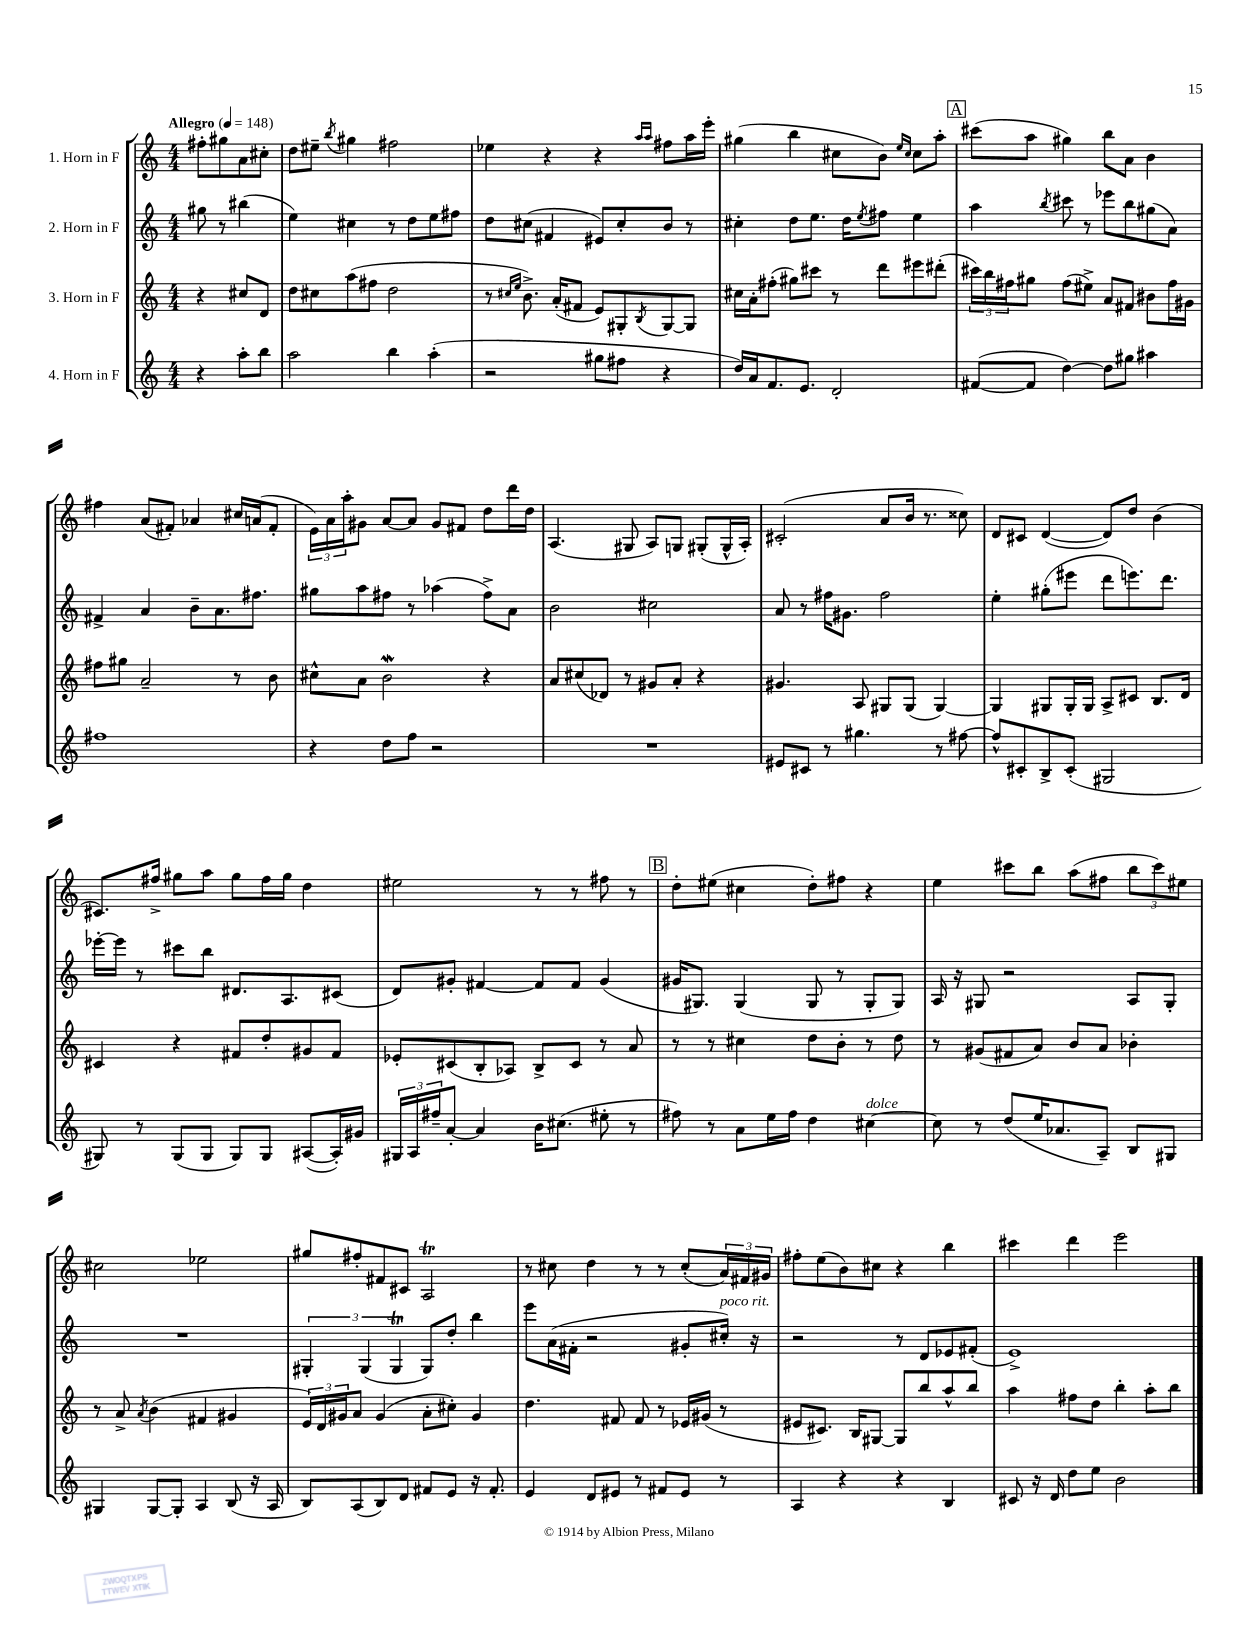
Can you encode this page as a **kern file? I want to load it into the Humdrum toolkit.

**kern	**kern	**kern	**kern
*staff4	*staff3	*staff2	*staff1
*clefG2	*clefG2	*clefG2	*clefG2
*k[]	*k[]	*k[]	*k[]
*M4/4	*M4/4	*M4/4	*M4/4
*MM148	*MM148	*MM148	*MM148
4r	4r	8gg#	8ff#'
.	.	8r	8gg#
8aa'	8cc#	(4bb#	8a
8bb	8d	.	8cc#'
=	=	=	=
2aa	8dd	4ee)	8dd
.	8cc#	.	8ee#~
.	.	.	8qbb
.	(8aa	4cc#	4gg#
.	8ff#	.	.
4bb	2dd	8r	2ff#
.	.	8dd	.
(4aa'	.	8ee	.
.	.	8ff#	.
=	=	=	=
2r	8r	8dd	4ee-
.	16qqcc#	.	.
.	16qqee	.	.
.	8.b^)	(8cc#	.
.	.	4f#	4r
.	(16a'	.	.
.	8f#	.	.
8gg#	8e)	8e#)	4r
8ff#	8G#'	8cc#'	.
.	.	.	16qqaa
.	8qB	.	16qqaa
4r	[8G#	8b	8ff#
.	8G#]	8r	16aa
.	.	.	16eee'
=	=	=	=
16dd)	16cc#	4cc#'	(4gg#
16a	16a'	.	.
8.f	(8ff#'	.	.
.	8gg#)	8dd	4bb
8.e	.	.	.
.	8ccc#	8.ee	.
2d'	8r	.	8cc#
.	.	16dd	.
.	.	8qee	.
.	8ddd	8ff#	8b)
.	.	.	16qqee
.	.	.	16qqcc#
.	8eee#	4ee	8cc#
.	(8ddd#'	.	8aa'
=	=	=	=
([8f#	24ccc#)	4aa	(8ccc#
.	24bb	.	.
.	24ff#	.	.
8f#]	8gg#	.	8aa
.	.	8qbb	.
[4dd)	(8ff#	8ccc#	4gg#)
.	8ee#^)	8r	.
8dd]	8a	8eee-	8bb
8gg#	8f#	8bb	8a
4aa#	8b#	(8gg#	4b
.	16ff#	8a)	.
.	16g#	.	.
=	=	=	=
1ff#	8ff#	4f#^	4ff#
.	8gg#	.	.
.	2a~	4a	(8a
.	.	.	8f#')
.	.	8b~	4a-
.	.	8.a	.
.	8r	.	16cc#
.	.	8.ff#	(16a
.	8b	.	8f#'
=	=	=	=
4r	8cc#^^	8gg#	24e)
.	.	.	24a
.	.	.	24aa'
.	8a	8aa	8g#
8dd	2b	8ff#	[8a
8ff	.	8r	8a]
2r	.	(4aa-	8g#
.	.	.	8f#
.	4r	8ff#^)	8dd
.	.	8a	16ddd
.	.	.	16dd
=	=	=	=
1r	8a	2b	(4.A
.	(8cc#	.	.
.	8d-)	.	.
.	8r	.	8G#
.	8g#	2cc#	8A)
.	8a'	.	8G
.	4r	.	(8G#'
.	.	.	16G#^^
.	.	.	16A')
=	=	=	=
8e#	4.g#	8a	(2c#'
8c#	.	8r	.
8r	.	16ff#	.
.	.	8.g#	.
4.gg#	8A	.	.
.	8G#	2ff#	8a
.	(8G#	.	16b
.	.	.	8.r
8r	[4G#)	.	.
[8ff#	.	.	8cc##)
=	=	=	=
8ff#^^]	4G#]	4ee'	8d
8c#'	.	.	8c#
8B^	8G#	(8gg#'	([4d
(8c#'	16G#'	8eee#	.
.	16G#	.	.
2G#	8A^	8ddd	8d])
.	8c#	8.eee)	8dd
.	8.B	.	(4b
.	.	8.ddd	.
.	16d	.	.
=	=	=	=
8G#)	4c#	[16eee-'	8.c#)
.	.	16eee-]	.
8r	.	8r	.
.	.	.	16ff#^
(8G#	4r	8ccc#	8gg#
8G#	.	8bb	8aa
8G#)	8f#	8.d#	8gg#
8G#	8dd'	.	16ff#
.	.	8.A	16gg#
([8A#	8g#	.	4dd
16A#'])	8f#	(8c#	.
16g#	.	.	.
=	=	=	=
24G#	8e-'	8d)	2ee#
24A	.	.	.
24ff#~	.	.	.
[8a'	(8c#	8g#'	.
4a]	8B'	[4f#	.
.	8A-)	.	.
16b	8B^	8f#]	8r
(8.cc#	.	.	.
.	8c#	8f#	8r
8ee#'	8r	(4g#	8ff#
8r	8a	.	8r
=	=	=	=
8ff#)	8r	16g#	8dd'
.	.	8.G#)	.
8r	8r	.	(8ee#
8a	4cc#	(4G#	4cc#
16ee	.	.	.
16ff#	.	.	.
4dd	8dd	8G#	8dd')
.	8b'	8r	8ff#
[4cc#	8r	8G#'	4r
.	8dd	8G#)	.
=	=	=	=
8cc#]	8r	16A	4ee
.	.	16r	.
8r	(8g#	8G#	.
(8dd	8f#	2r	8ccc#
16ee	8a)	.	8bb
8.a-	.	.	.
.	8b	.	(8aa
8A~)	8a	.	8ff#
8B	4b-'	8A	12bb
.	.	.	12ccc#)
8G#	.	8G#'	.
.	.	.	12ee#
=	=	=	=
4G#	8r	1r	2cc#
.	8a^	.	.
.	8qa	.	.
[8G#	(4b	.	.
8G#']	.	.	.
4A	4f#	.	2ee-
(8B	4g#	.	.
16r	.	.	.
16A	.	.	.
=	=	=	=
8B)	24e)	6G#'	8gg#
.	24d	.	.
.	24g#	.	.
(8A	8a	.	8ff#'
.	.	(6G#	.
8B)	(4g#	.	8f#
.	.	6G#	.
8d	.	.	8c#
8f#	8a'	8G#)	2A
8e	8cc#')	8dd'	.
16r	4g#	4bb	.
8.f#'	.	.	.
=	=	=	=
4e	4.dd	8eee	8r
.	.	(16a	8cc#
.	.	16f#'	.
8d	.	2r	4dd
8e#	8f#	.	.
8r	8f#	.	8r
8f#	8r	.	8r
8e#	16e-	8g#'	(8cc#'
.	(16g#	.	.
8r	8r	16cc#')	24a)
.	.	.	24f#
.	.	16r	.
.	.	.	24g#
=	=	=	=
4A	8e#	2r	8ff#'
.	8.c#)	.	(8ee
4r	.	.	8b)
.	16B	.	.
.	[8G#	.	8cc#
4r	8G#]	8r	4r
.	8bb	8d	.
4B	8aa^^	8e-	4bb
.	8bb	(8f#'	.
=	=	=	=
8c#	4aa	1e^)	4ccc#
16r	.	.	.
16d	.	.	.
8dd	8ff#	.	4ddd
8ee	8dd	.	.
2b	4bb'	.	2eee
.	8aa'	.	.
.	8bb	.	.
==	==	==	==
*-	*-	*-	*-
